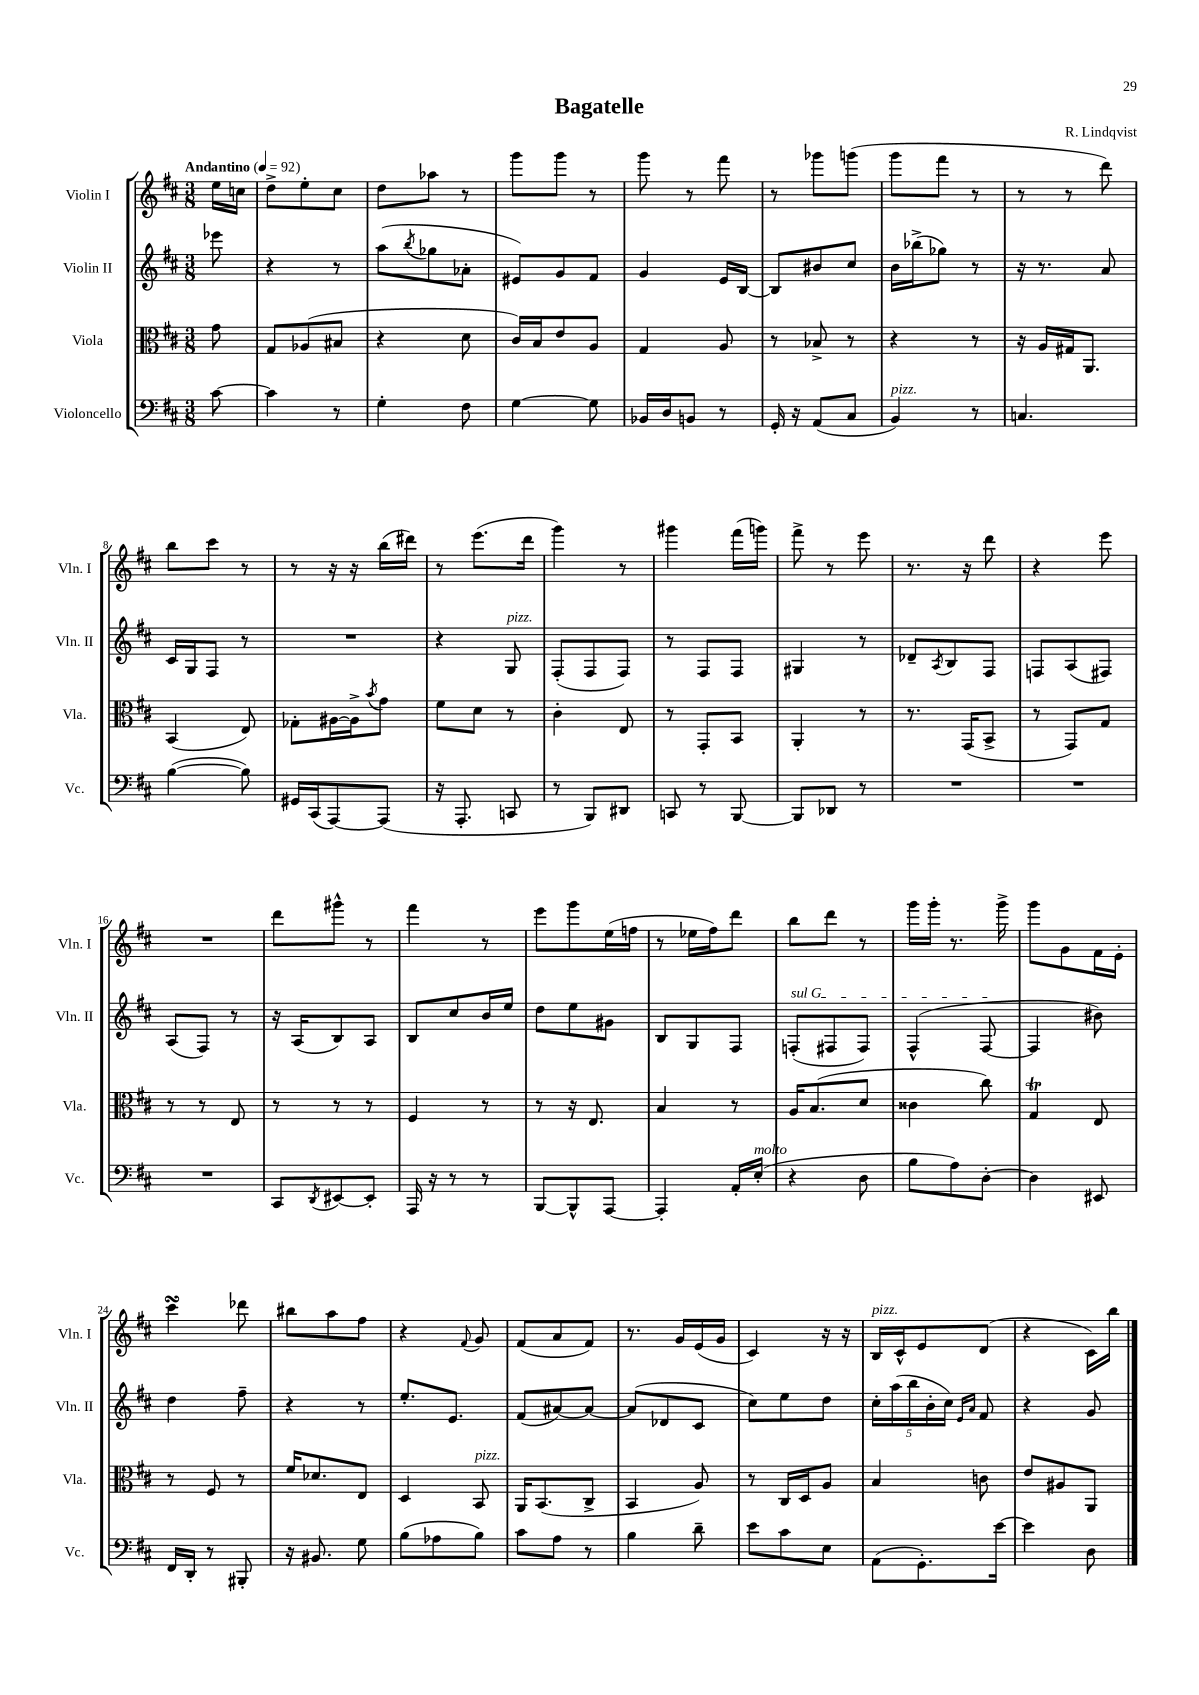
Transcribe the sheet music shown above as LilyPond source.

\header { title = "Bagatelle" composer = "R. Lindqvist" }
<<
\new StaffGroup <<
\new Staff = "s0" \with { instrumentName = "Violin I" shortInstrumentName = "Vln. I" } {
    \clef treble \key d \major \numericTimeSignature \time 3/8 \partial 8 \tempo "Andantino" 4 = 92
    e''16 c''16 |
    d''8-> e''8-. cis''8 |
    d''8 aes''8 r8 |
    g'''8 g'''8 r8 |
    g'''8 r8 fis'''8 |
    r8 ges'''8 g'''8( |
    g'''8 fis'''8 r8 |
    r8 r8 d'''8) |
    b''8 cis'''8 r8 |
    r8 r16 r16 b''16( dis'''16) |
    r8 e'''8.( d'''16 |
    g'''4) r8 |
    gis'''4 fis'''16( g'''16) |
    fis'''8-> r8 e'''8 |
    r8. r16 d'''8 |
    r4 e'''8 |
    R4. |
    d'''8 gis'''8-^ r8 |
    fis'''4 r8 |
    e'''8 g'''8 e''16( f''16 |
    r8 ees''16 fis''16) d'''8 |
    b''8 d'''8 r8 |
    g'''16 g'''16-. r8. g'''16-> |
    g'''8 g'8 fis'16 e'16-. |
    cis'''4\turn des'''8 |
    bis''8 a''8 fis''8 |
    r4 \appoggiatura { fis'8 } g'8 |
    fis'8( a'8 fis'8) |
    r8. g'16 e'16( g'16 |
    cis'4) r16 r16 |
    b16^\markup { \italic "pizz." } cis'16-^ e'8 d'8( |
    r4 cis'16) b''16 \bar "|." |
}
\new Staff = "s1" \with { instrumentName = "Violin II" shortInstrumentName = "Vln. II" } {
    \clef treble \key d \major \numericTimeSignature \time 3/8 \partial 8
    ees'''8 |
    r4 r8 |
    a''8( \acciaccatura { b''8 } ges''8 aes'8-. |
    eis'8) g'8 fis'8 |
    g'4 e'16 b16~ |
    b8 bis'8 cis''8 |
    b'16 bes''16->( ges''8) r8 |
    r16 r8. a'8 |
    cis'16 g16 fis8 r8 |
    R4. |
    r4 g8^\markup { \italic "pizz." } |
    fis8-.( fis8 fis8) |
    r8 fis8 fis8 |
    gis4 r8 |
    des'8-- \acciaccatura { a8 } b8 fis8 |
    f8 a8( fis8) |
    a8( fis8) r8 |
    r16 a16( b8) a8 |
    b8 cis''8 b'16 e''16 |
    d''8 e''8 gis'8 |
    b8 g8 fis8 |
    \once \override TextSpanner.bound-details.left.text = \markup { \italic "sul G" } f8-.\startTextSpan( fis8 fis8) |
    fis4-^( fis8~\stopTextSpan |
    fis4 bis'8) |
    d''4 fis''8-- |
    r4 r8 |
    e''8.-. e'8. |
    fis'8( ais'8~) ais'8~ |
    ais'8( des'8 cis'8 |
    cis''8) e''8 d''8 |
    \tuplet 5/4 { cis''16-. a''16( b''16 b'16-. cis''16) } \grace { e'16 a'16 } fis'8 |
    r4 g'8 \bar "|." |
}
\new Staff = "s2" \with { instrumentName = "Viola" shortInstrumentName = "Vla." } {
    \clef alto \key d \major \numericTimeSignature \time 3/8 \partial 8
    g'8 |
    g8 aes8( bis8 |
    r4 d'8 |
    cis'16) b16 e'8 a8 |
    g4 a8 |
    r8 bes8-> r8 |
    r4 r8 |
    r16 a16 gis16 a,8. |
    b,4( e8) |
    ges8-. ais16~ ais16-> \acciaccatura { b'8 } g'8 |
    fis'8 d'8 r8 |
    cis'4-. e8 |
    r8 g,8-. b,8 |
    a,4-. r8 |
    r8. g,16( b,8-> |
    r8 g,8) g8 |
    r8 r8 e8 |
    r8 r8 r8 |
    fis4 r8 |
    r8 r16 e8. |
    b4 r8 |
    a16 b8.( d'8 |
    cisis'4 cis''8) |
    g4\trill e8 |
    r8 fis8 r8 |
    fis'16 des'8. e8 |
    d4 b,8^\markup { \italic "pizz." } |
    a,16 b,8.( cis8-> |
    b,4 a8) |
    r8 cis16 d16 a8 |
    b4 c'8 |
    e'8 ais8 a,8 \bar "|." |
}
\new Staff = "s3" \with { instrumentName = "Violoncello" shortInstrumentName = "Vc." } {
    \clef bass \key d \major \numericTimeSignature \time 3/8 \partial 8
    cis'8~ |
    cis'4 r8 |
    g4-. fis8 |
    g4~ g8 |
    bes,16 d16 b,8 r8 |
    g,16-. r16 a,8( cis8 |
    b,4^\markup { \italic "pizz." }) r8 |
    c4. |
    b4~( b8) |
    gis,16 cis,16( a,,8~) a,,8( |
    r16 a,,8.-. c,8 |
    r8 b,,8) dis,8 |
    c,8 r8 b,,8~ |
    b,,8 des,8 r8 |
    R4. |
    R4. |
    R4. |
    cis,8 \acciaccatura { d,8 } eis,8~ eis,8-. |
    a,,16 r16 r8 r8 |
    b,,8~ b,,8-^ a,,8~ |
    a,,4-. a,16-. e16-.^\markup { \italic "molto" }( |
    r4 d8 |
    b8 a8) d8~-. |
    d4 eis,8 |
    fis,16 d,16-. r8 bis,,8-. |
    r16 bis,8. g8 |
    b8( aes8 b8) |
    cis'8 a8 r8 |
    b4 d'8-- |
    e'8 cis'8 e8 |
    a,8( g,8.-.) e'16~ |
    e'4 d8 \bar "|." |
}
>>
>>
